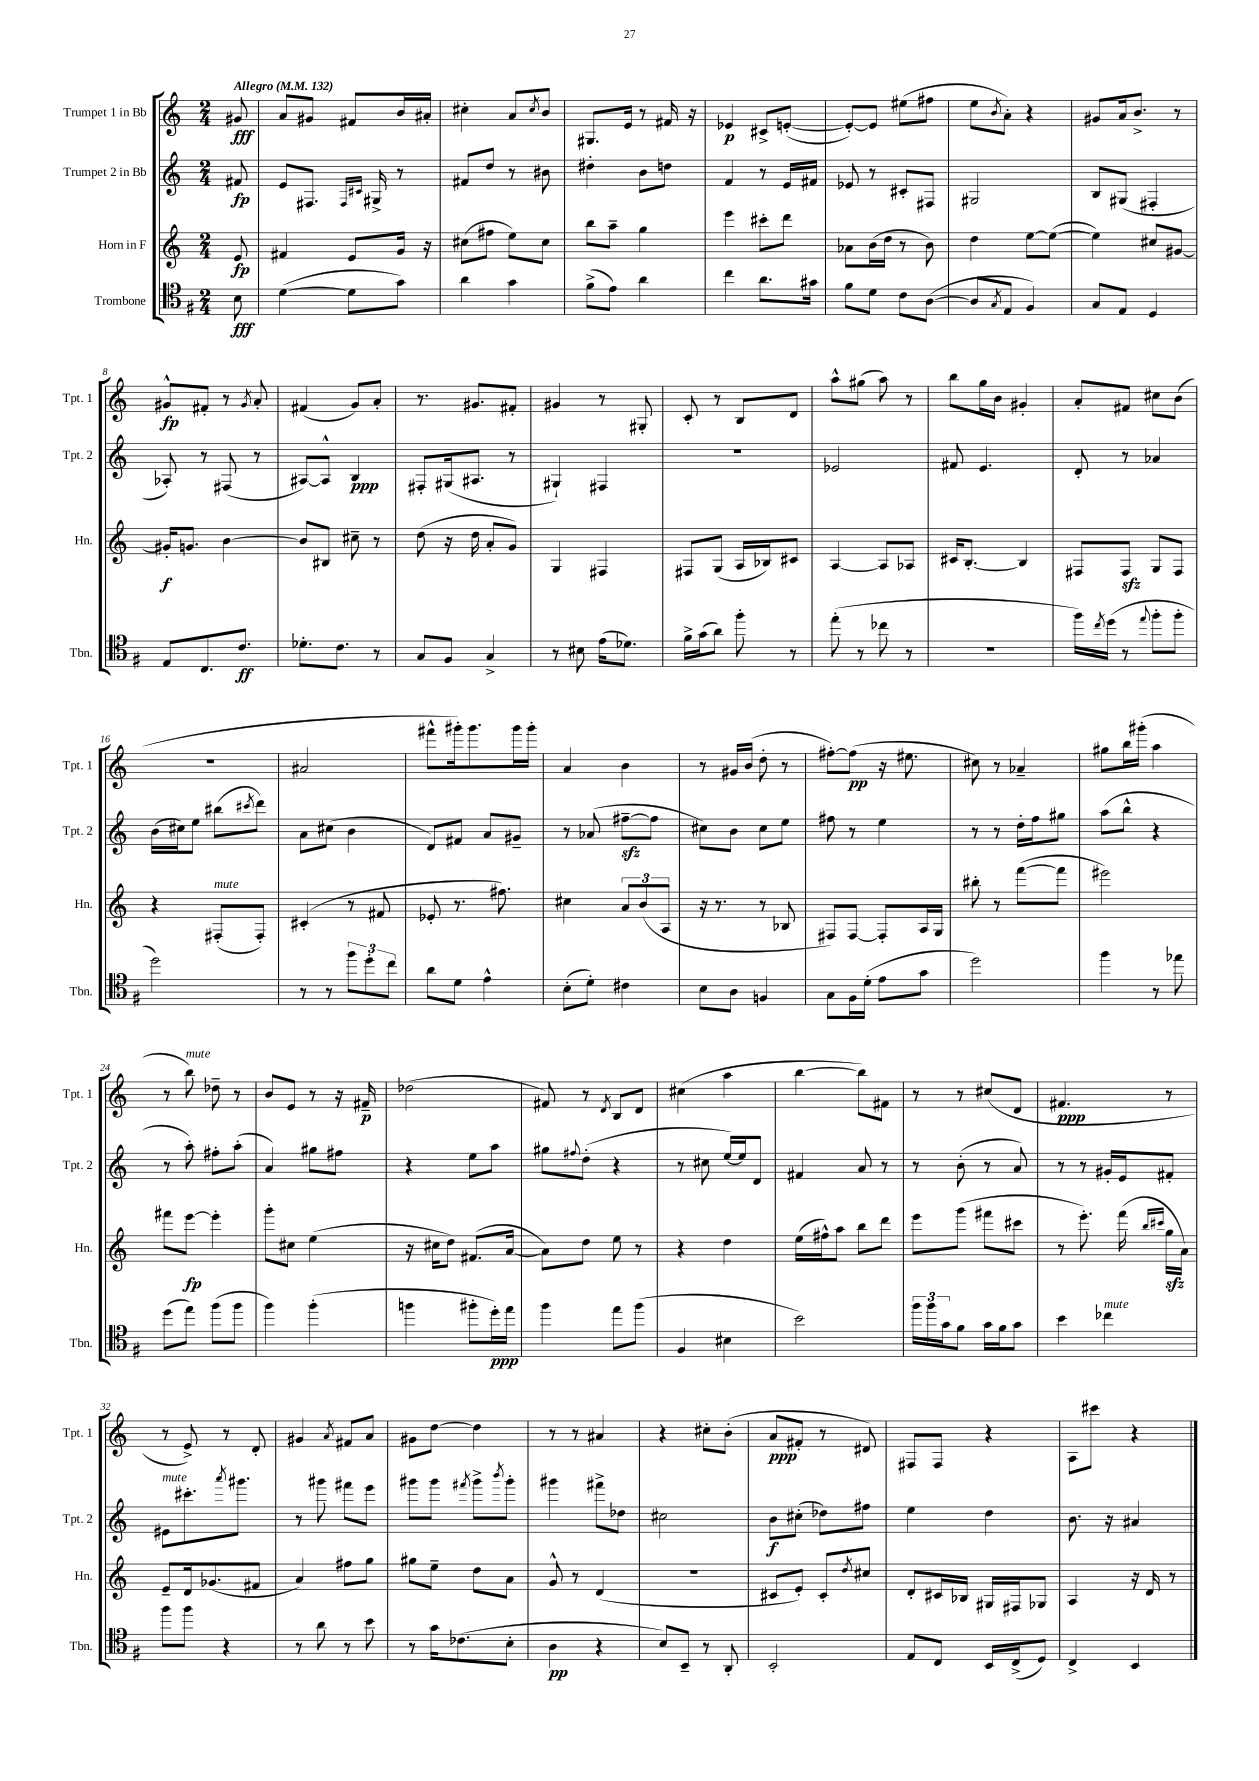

**kern	**kern	**kern	**kern
*staff4	*staff3	*staff2	*staff1
*clefC4	*clefG2	*clefG2	*clefG2
*k[f#]	*k[]	*k[]	*k[]
*M2/4	*M2/4	*M2/4	*M2/4
*MM132	*MM132	*MM132	*MM132
8B	8e	8f#	8g#
=	=	=	=
([4d	4f#	8e	8a
.	.	8.F#	8g#
8d]	8e	.	8f#
.	.	16qqF#	.
.	.	16qqc#	.
.	.	16G#^	.
8g)	16g	8r	16b
.	16r	.	16a#'
=	=	=	=
4a	(8cc#	8f#	4cc#'
.	8ff#	8dd	.
4g	8ee)	8r	8a
.	.	.	8qcc#
.	8cc#	8b#	8b
=	=	=	=
(8f#^	8bb	4dd#'	8.G#
8e)	8aa~	.	.
.	.	.	16e
4a	4gg	8b	8r
.	.	8dd	16f#
.	.	.	16r
=	=	=	=
4cc	4eee	4f	4e-
8.a	8ccc#'	8r	8c#^
.	8ddd	16e	([8e'
16g#	.	16f#	.
=	=	=	=
8f#	8a-	8e-	8e'_)
8d	(16b	8r	8e]
.	16dd	.	.
8c	8r	8c#'	(8ee#
([8A	8b)	8F#	8ff#
=	=	=	=
8A]	4dd	2G#	8ee
8qG	.	.	8qb
8E	.	.	8a')
4F#)	[8ee	.	4r
.	(8ee_	.	.
=	=	=	=
8G	4ee])	8B	8g#
8E	.	(8G#	16a
.	.	.	8.b^
4D	8cc#	4F#'	.
.	[8g#	.	8r
=	=	=	=
8E	16g#']	8A-')	8g#^^
.	8.g	.	.
8.C	.	8r	8f#'
.	[4b	(8F#	8r
8.c	.	.	.
.	.	.	8qg#
.	.	8r	8a'
=	=	=	=
8.d-'	8b]	[8A#)	(4f#
.	8B#	8A#^^]	.
8.c	.	.	.
.	8cc#~	4B	8g)
8r	8r	.	8a'
=	=	=	=
8G	(8dd	8F#'	8.r
8F#	16r	(16G#	.
.	16dd	8.A#	8.g#
4G^	8a'	.	.
.	8g)	8r	8f#'
=	=	=	=
8r	4G	4G#`)	4g#
8B#	.	.	.
(16e	4F#	4F#	8r
8.d-)	.	.	.
.	.	.	8G#'
=	=	=	=
16f#^	8F#	2r	8c'
(16g	.	.	.
8a)	(8G	.	8r
8ff#'	16A	.	8B
.	16B-)	.	.
8r	8c#	.	8d
=	=	=	=
(8ee'	[4A	2e-	8aa^^
8r	.	.	(8gg#
8cc-	8A]	.	8aa)
8r	8A-	.	8r
=	=	=	=
2r	16c#	8f#	8bb
.	[8.B'	.	.
.	.	4.e	16gg
.	.	.	16b
.	4B]	.	4g#'
=	=	=	=
16ff#)	8F#	8d'	8a'
8qcc	.	.	.
(16dd	.	.	.
8r	8F#	8r	8f#
8qqee	.	.	.
8ff#'	8G	4a-	8cc#
8ff#'	8F#	.	(8b
=	=	=	=
2dd)	4r	(16b	2r
.	.	16cc#)	.
.	.	8ee	.
.	(8F#'	(8bb#	.
.	.	8qccc#	.
.	8F#')	8ddd)	.
=	=	=	=
8r	(4c#'	8a	2a#
8r	.	(8cc#	.
12ff#	8r	4b	.
12dd'	.	.	.
.	8f#	.	.
12cc	.	.	.
=	=	=	=
8a	8e-'	8d)	8fff#^^
8d	8.r	8f#	16ggg#')
.	.	.	8.ggg#
4e^^	.	8a	.
.	8.ff#)	.	.
.	.	8g#~	16ggg#
.	.	.	16ggg#'
=	=	=	=
(8B'	4cc#	8r	4a
8d')	.	(8a-	.
4c#	12a	[8ff#~	4b
.	(12b	.	.
.	.	8ff#]	.
.	12A	.	.
=	=	=	=
8B	16r	8cc#)	8r
.	8.r	.	.
8A	.	8b	16g#
.	.	.	(16b
4F	8r	8cc#	8dd'
.	8B-	8ee	8r
=	=	=	=
8G	8F#)	8ff#	[8ff#')
16F#	[8F#	8r	(8ff#]
(16d'	.	.	.
8e	8F#']	4ee	16r
.	.	.	8.ee#
8g	16A	.	.
.	16G	.	.
=	=	=	=
2dd)	8bb#'	8r	8cc#)
.	8r	8r	8r
.	([8fff	16dd'	4a-~
.	.	16ff	.
.	8fff]	8gg#	.
=	=	=	=
4ff#	2eee#)	(8aa	8gg#
.	.	8bb^^	16bb
.	.	.	(16ggg#'
8r	.	4r	4aa
8ee-	.	.	.
=	=	=	=
(8dd	8fff#	8r	8r
8ee)	[8eee	8aa')	8bb)
(8ff#	4eee']	8ff#'	8dd-~
8ff#	.	(8aa'	8r
=	=	=	=
4ff#)	8ggg'	4a)	8b
.	8cc#	.	8e
(4ff#'	(4ee	8gg#	8r
.	.	8ff#	16r
.	.	.	16f#~
=	=	=	=
4ff	16r	4r	(2dd-
.	16cc#	.	.
.	8dd)	.	.
8ff#'	(8.f#	8ee	.
16dd')	.	8aa	.
16ee	[16a	.	.
=	=	=	=
4ff#	8a])	8gg#	8f#)
.	.	8qqff#	.
.	8dd	(8dd'	8r
.	.	.	8qd
8ee	8ee	4r	8B
(8ff#	8r	.	8d
=	=	=	=
4F#	4r	8r	(4cc#
.	.	8cc#	.
4B#	4dd	[16ee)	4aa
.	.	16ee]	.
.	.	8d	.
=	=	=	=
2b)	(16ee	4f#	[4bb
.	16ff#^^)	.	.
.	8aa	.	.
.	8bb	8a	8bb])
.	8ddd	8r	8f#
=	=	=	=
24ff#	8eee	8r	8r
24ff#	.	.	.
24g	.	.	.
8f#	(8ggg	(8b'	8r
16g	8fff#	8r	(8cc#
16f#	.	.	.
8g	8ccc#	8a)	8d
=	=	=	=
4b	8r	8r	4.f#
.	8.eee')	8r	.
4cc-	.	16g#'	.
.	(16fff	16e	.
.	16qqbb	.	.
.	16qqccc#	.	.
.	16gg	8f#'	8r
.	16a)	.	.
=	=	=	=
8ff#	8e~	8e#	8r
8ff#	16d	8.ccc#'	8e^)
.	(8.g-	.	.
4r	.	.	8r
.	.	8qaaa	.
.	.	8.ggg#	.
.	8f#	.	8d'
=	=	=	=
8r	4a)	8r	4g#
8a	.	8ggg#	.
.	.	.	8qa
8r	8ff#	8fff#	8f#
8b	8gg	8eee	8a
=	=	=	=
8r	8gg#	8ggg#	8g#
16g	8ee~	8ggg#	[8dd
(8.c-	.	.	.
.	.	8qfff#	.
.	8dd	8ggg#^	4dd]
.	.	8qbbb	.
8B'	8a	8ggg#'	.
=	=	=	=
4A	8g^^	4ggg#	8r
.	8r	.	8r
4r	(4d	8fff#^	4a#
.	.	8dd-	.
=	=	=	=
8B)	2r	2cc#	4r
8BB~	.	.	.
8r	.	.	8cc#'
8AA'	.	.	(8b'
=	=	=	=
2BB'	8c#	8b	8a
.	8e')	(8cc#'	8f#'
.	8c#'	8dd-)	8r
.	8qdd	.	.
.	8cc#	8ff#	8d#)
=	=	=	=
8E	8d'	4ee	8F#
8C	16c#	.	8F#
.	16B-	.	.
16BB	16G#	4dd	4r
(16C^	16F#	.	.
8D)	8G-	.	.
=	=	=	=
4C^	4A	8.b	8A
.	.	.	8ccc#
.	.	16r	.
4BB	16r	4a#	4r
.	16d	.	.
.	8r	.	.
==	==	==	==
*-	*-	*-	*-
